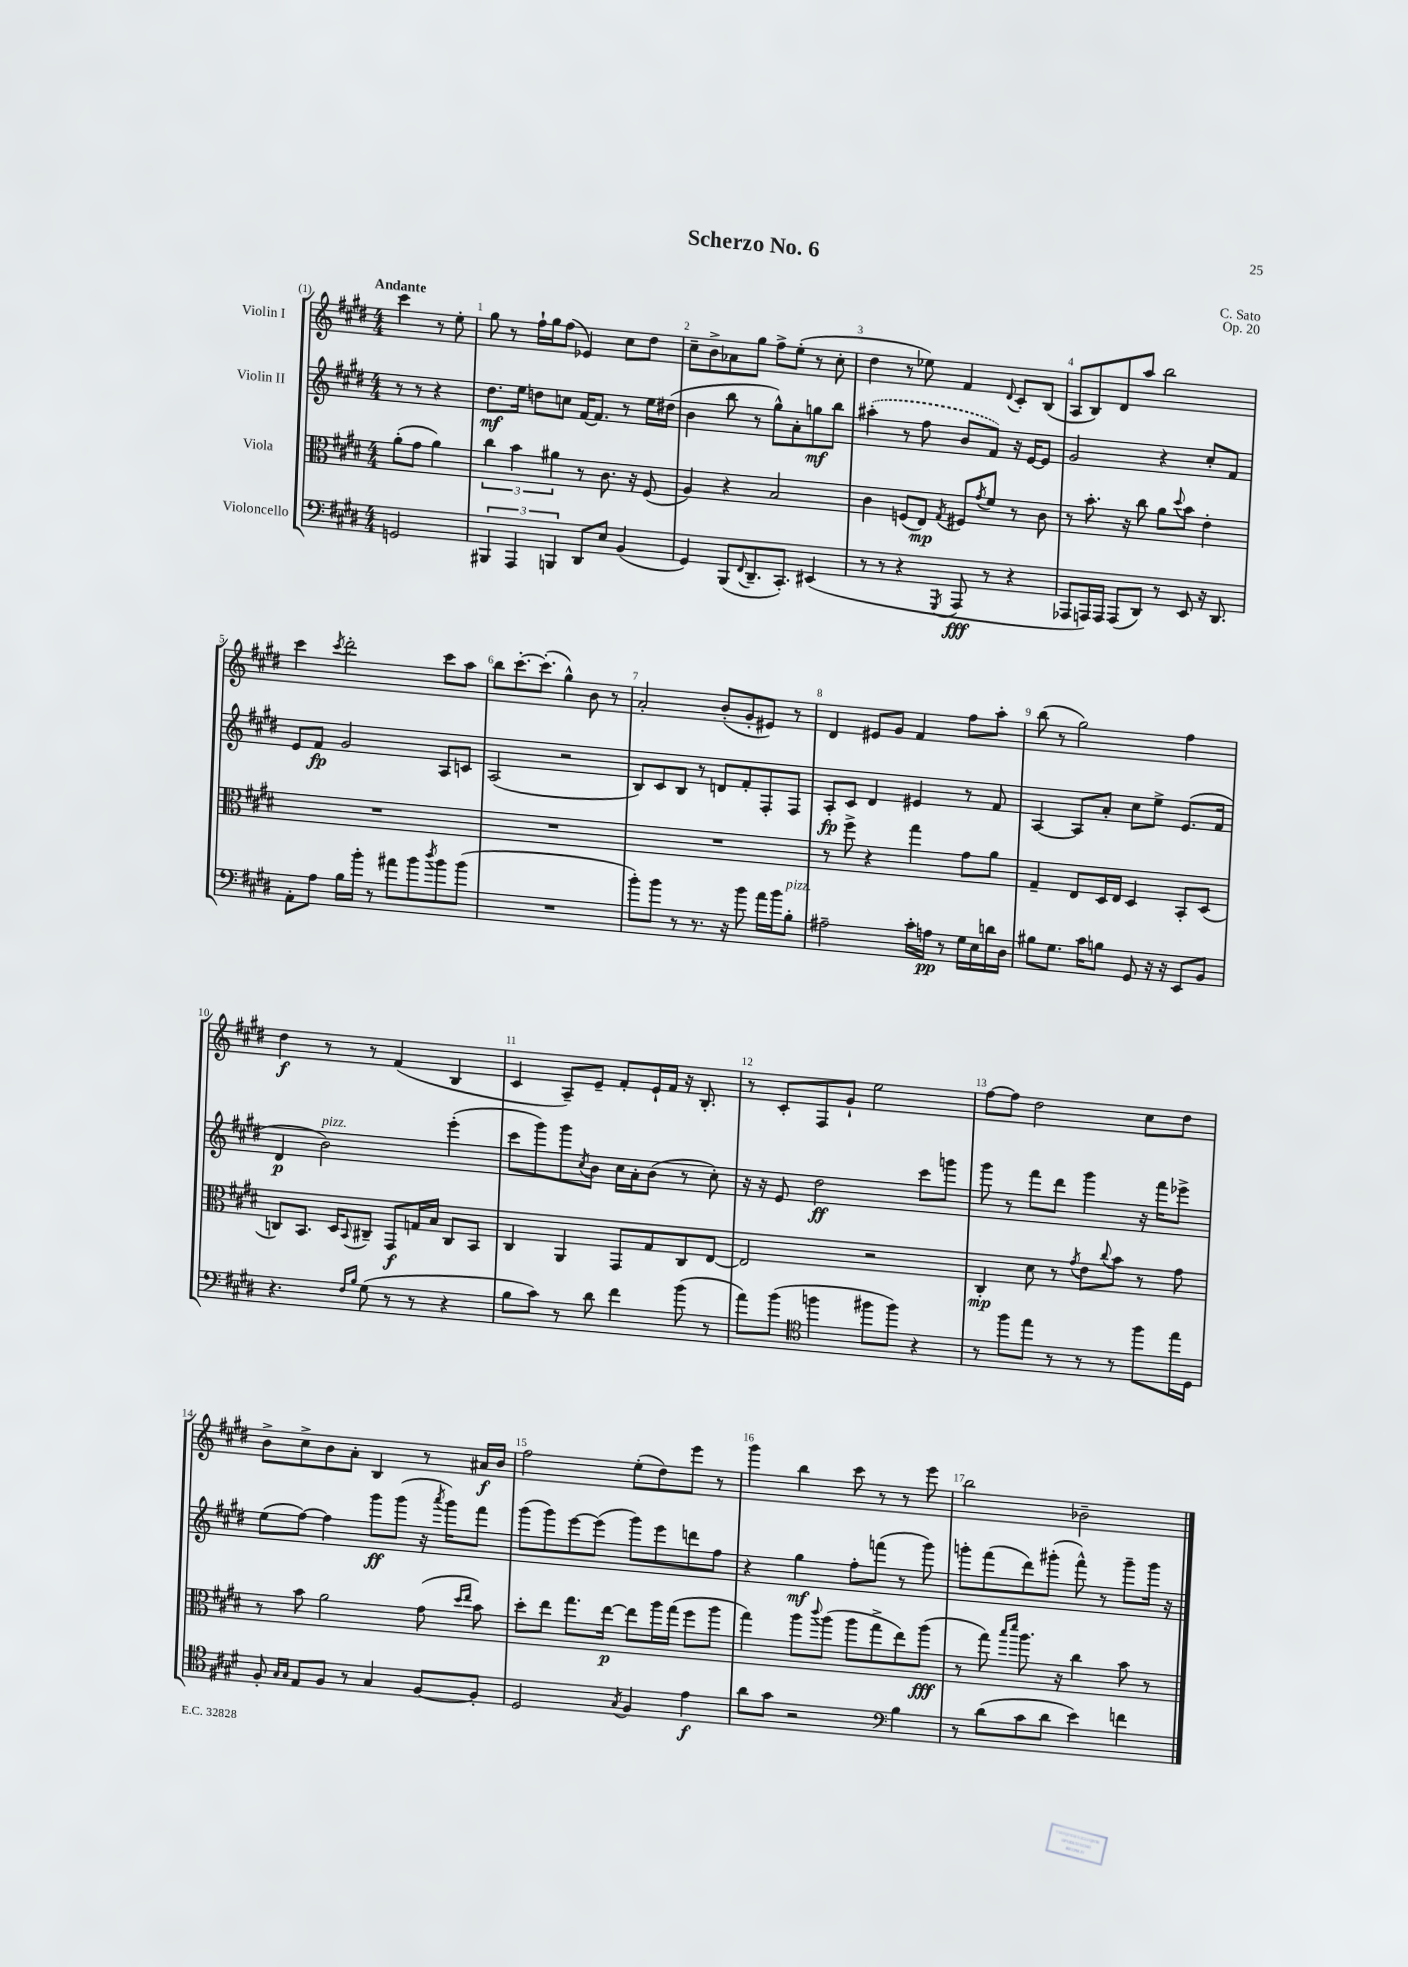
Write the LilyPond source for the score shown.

\header { title = "Scherzo No. 6" composer = "C. Sato" opus = "Op. 20" }
<<
\new StaffGroup <<
\new Staff = "s0" \with { instrumentName = "Violin I" } {
    \clef treble \key e \major \numericTimeSignature \time 4/4 \partial 2 \tempo "Andante"
    cis'''4 r8 e''8-. |
    gis''8 r8 fis''16-! gis''16 fis''8( ees'4) cis''8 dis''8 |
    cis''8-- b'8-> aes'8 gis''8 fis''8-> e''8-.( r8 cis''8-. |
    dis''4 r8 ees''8) fis'4 \appoggiatura { dis'8 } cis'8-. b8( |
    a8 b8) dis'8 a''8 b''2 |
    cis'''4 \acciaccatura { cis'''8 } dis'''2-. cis'''8 a''8 |
    b''8 cis'''8.~-. cis'''8.-.( gis''4-^) b'8 r8 |
    a'2-. b'8-.( gis'8-. eis'8) r8 |
    dis'4 eis'8 gis'8 fis'4 fis''8 a''8-. |
    b''8( r8 gis''2) fis''4 |
    dis''4\f r8 r8 fis'4( b4 |
    cis'4 a8--) e'8-- fis'8-. e'16-! fis'16 r16 b8.-. |
    r8 cis'8-. fis8 gis'8-! e''2 |
    fis''8~ fis''8 dis''2 cis''8 dis''8 |
    b'8-> cis''8-> b'8 a'8-. b4 r8 ais'16\f b'16 |
    fis''2 e''8-.( dis''8) e'''8 r8 |
    gis'''4 b''4 cis'''8 r8 r8 e'''8 |
    b''2 bes'2-- \bar "|." |
}
\new Staff = "s1" \with { instrumentName = "Violin II" } {
    \clef treble \key e \major \numericTimeSignature \time 4/4 \partial 2
    r8 r8 r4 |
    dis''8.\mf e''16 d''8 c''8 fis'16~ fis'8. r8 e''16 dis''16( |
    b'4 b''8 r8 gis''8-^) a'8-. g''8\mf b''8 |
    \once \slurDashed ais''4-.( r8 fis''8 b'8 fis'8) r16 e'16~ e'8 |
    gis'2 r4 cis''8-. fis'8 |
    e'8 fis'8\fp gis'2 a8 c'8 |
    a2( r2 |
    b8) cis'8 b8 r8 d'8 fis'8-. fis8-. fis8 |
    a8-.\fp cis'8 dis'4 eis'4 r8 fis'8 |
    a4~ a8 a'8-. cis''8 e''8-> e'8.( fis'16 |
    dis'4\p b'2^\markup { \italic "pizz." }) e'''4-.( |
    cis'''8 gis'''8) gis'''8 \acciaccatura { cis''8 } b'8 cis''16 a'16-. b'8( r8 cis''8-.) |
    r16 r16 e'8 dis''2\ff cis'''8 g'''8 |
    gis'''8 r8 fis'''8 dis'''8 gis'''4 r16 fis'''16 ees'''8-> |
    e''8( fis''8~) fis''4 gis'''8\ff gis'''8( r16 \acciaccatura { a'''8 } gis'''16) fis'''8 |
    gis'''8( gis'''8) e'''8~ e'''8( gis'''8) e'''8 d'''8 fis''8 |
    r4 gis''4\mf fis''8-. f'''8( r8 gis'''8) |
    g'''8-. fis'''8( dis'''8) gis'''8-.( fis'''8-^) r8 gis'''8-- gis'''16 r16 \bar "|." |
}
\new Staff = "s2" \with { instrumentName = "Viola" } {
    \clef alto \key e \major \numericTimeSignature \time 4/4 \partial 2
    a'8-.( gis'8 a'4) |
    \tuplet 3/2 { cis''4 b'4 ais'4 } r8 cis'8. r16 fis8( |
    a4) r4 b2 |
    cis'4 f8( e8\mp) \acciaccatura { gis8 } fis8 \acciaccatura { gis'8 } fis'8 r8 cis'8 |
    r8 b'8.-. r16 cis''8 a'8 \appoggiatura { dis''8 } b'8 e'4-. |
    R1 |
    R1 |
    R1 |
    r8 fis''8-> r4 gis''4 gis'8 a'8 |
    gis4-- e8 dis16 e16 dis4 b,8-. dis8( |
    c8) b,8. dis16 \appoggiatura { b,8 } cis8-- gis,8\f g16 b16 cis8 b,8 |
    cis4 a,4 gis,8 gis8 cis8 e8~ |
    e2 r2 |
    cis4-.\mp dis'8 r8 \acciaccatura { gis'8 } e'8 \appoggiatura { cis''8 } b'8 r8 gis'8 |
    r8 b'8 a'2 gis'8( \grace { dis''16 e''16 } b'8) |
    dis''8-. e''8 gis''8. e''16~\p e''8 a''16 gis''16( fis''8 a''8 |
    gis''4) a''8 \appoggiatura { cis'''8 } a''8( a''8 gis''8-> e''8) a''8\fff( |
    r8 gis''8) \grace { b''16 dis'''16 } a''8. r16 cis''4 b'8 r8 \bar "|." |
}
\new Staff = "s3" \with { instrumentName = "Violoncello" } {
    \clef bass \key e \major \numericTimeSignature \time 4/4 \partial 2
    g,2 |
    \tuplet 3/2 { bis,,4 a,,4 b,,4 } dis,8 e8 b,4( |
    gis,4) b,,8( \appoggiatura { fis,8 } dis,8.-- cis,8.-.) eis,4( |
    r8 r8 r4 \acciaccatura { gis,,8 } a,,8\fff r8 r4 |
    aes,,8 a,,16) a,,16 a,,8( dis,8) r8 e,8 r16 dis,8. |
    a,8-. a8 b16 b'16-. r8 ais'8 b'8 \acciaccatura { dis''8 } b'8 b'8( |
    R1 |
    b'8-.) b'8 r8 r8. r16 b'8 a'16 b'16 b8-.^\markup { \italic "pizz." } |
    ais2-- cis'16-. a16\pp r8 gis16 e16 d'16 dis16 |
    bis8 gis8. cis'16 b8 gis,8 r16 r16 e,8 b,8 |
    r4. \grace { fis16 b16 } gis8( r8 r8 r4 |
    b8 cis'8) r8 dis'8 fis'4 b'8( r8 |
    a'8) b'8( \clef tenor f''4 fis''8 fis''8) r4 |
    r8 fis''8 e''8 r8 r8 r8 fis''8 e''16 dis16 |
    fis8-. \grace { gis16 gis16 } e8 fis8 r8 gis4 fis8~ fis8-. |
    dis2 \acciaccatura { gis8 } fis4 e'4\f |
    a'8 gis'8 r2 \clef bass b4 |
    r8 dis'8( cis'8 dis'8 e'4) f'4 \bar "|." |
}
>>
>>
\layout { \context { \Score \override BarNumber.break-visibility = ##(#f #t #t) barNumberVisibility = #all-bar-numbers-visible } }
